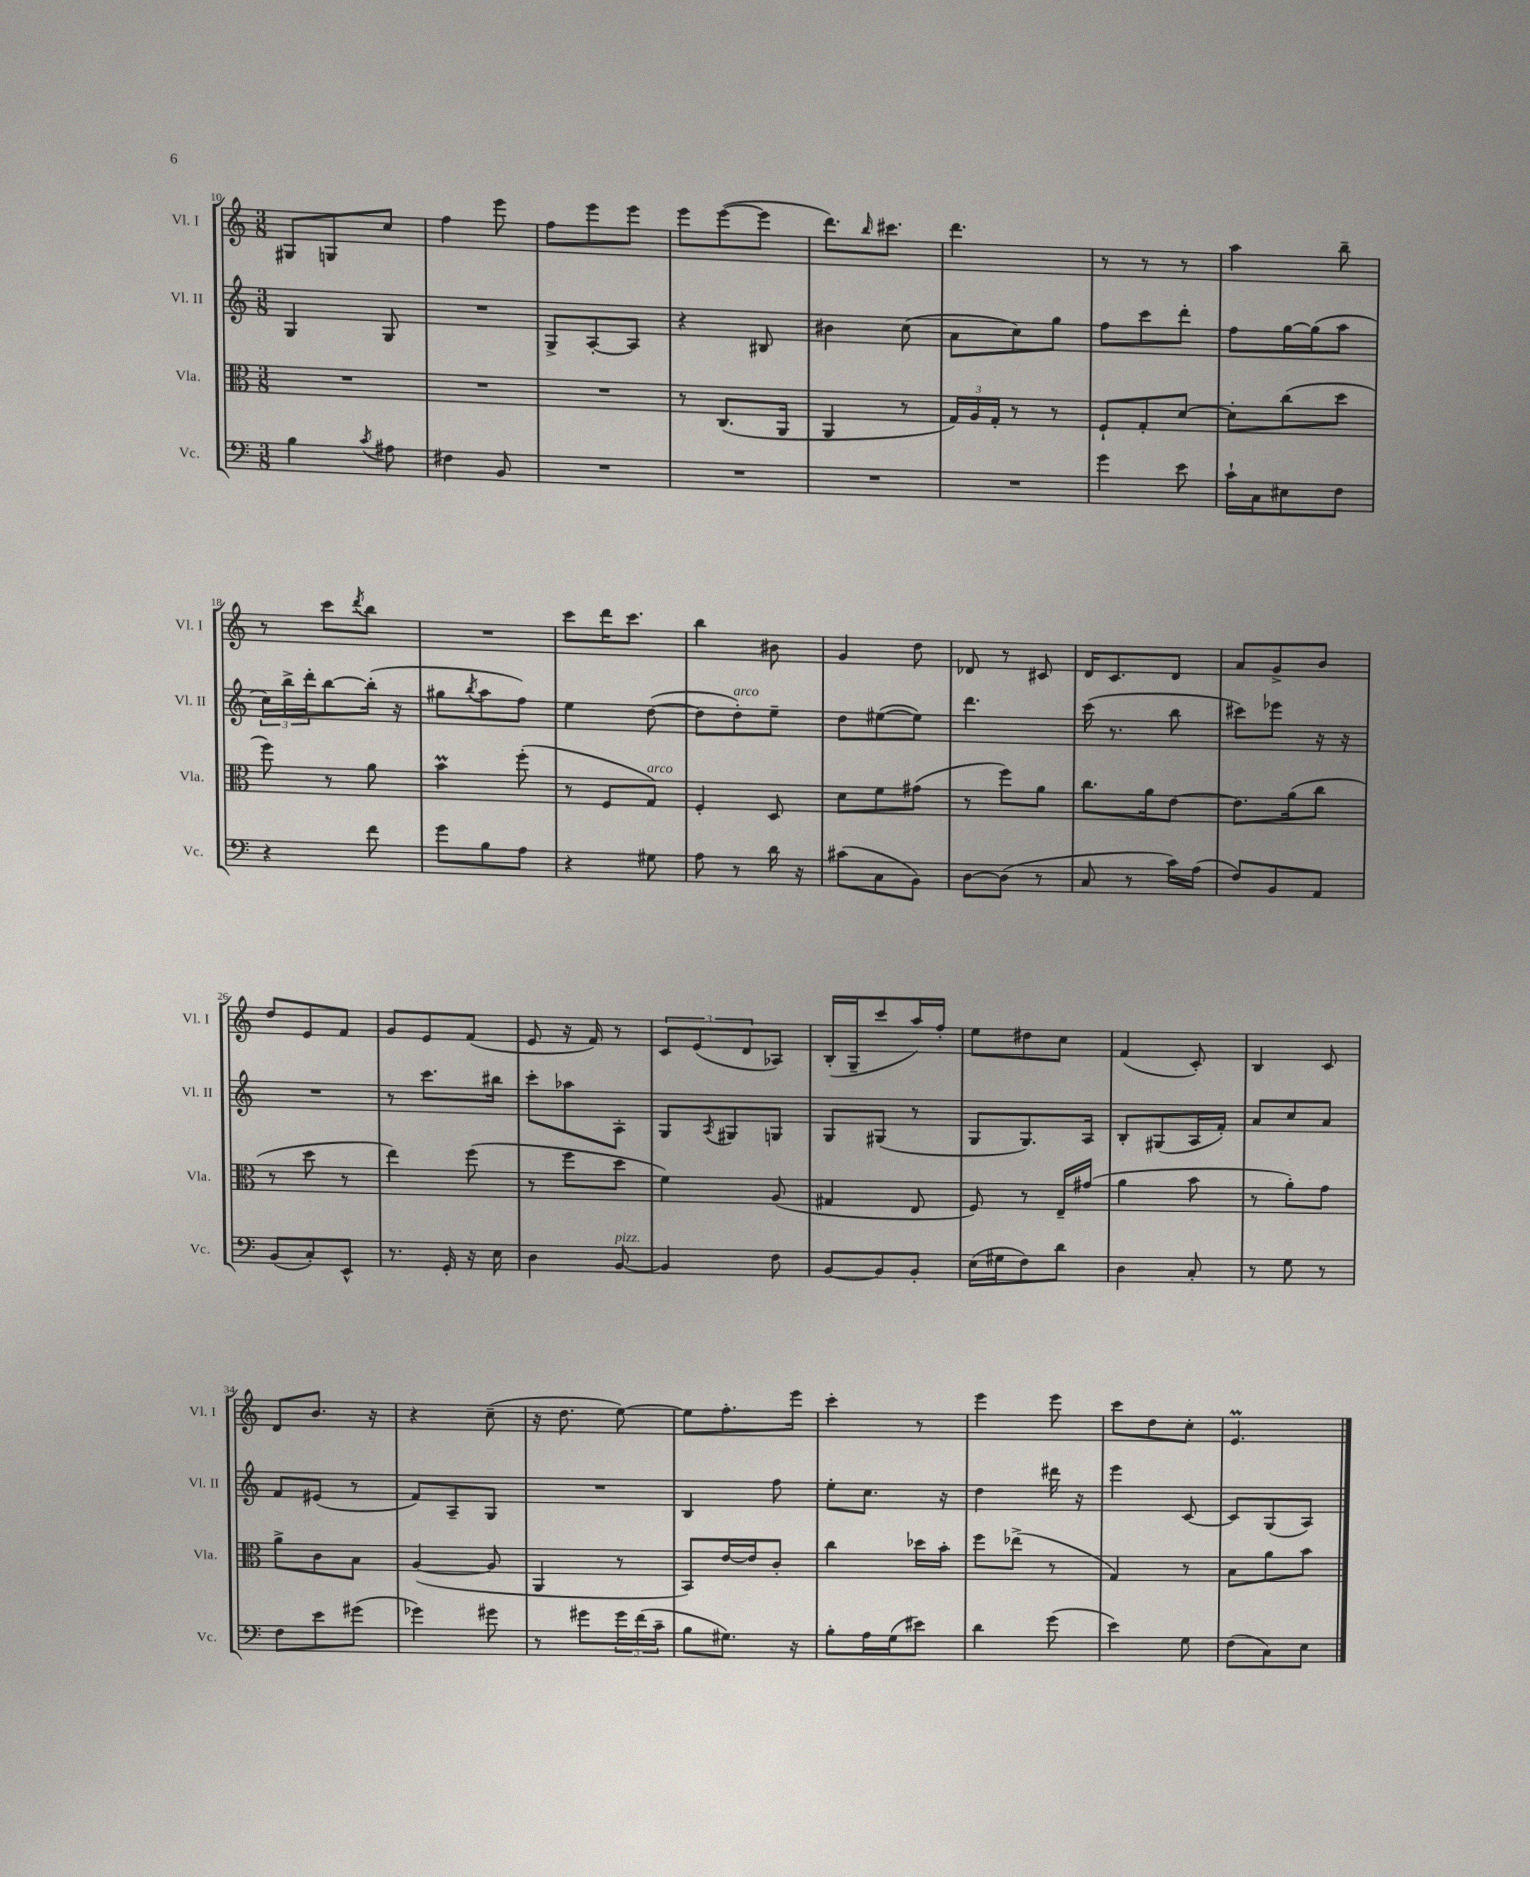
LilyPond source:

<<
\new StaffGroup <<
\new Staff = "s0" \with { instrumentName = "Vl. I" shortInstrumentName = "Vl. I" } {
    \clef treble \key c \major \numericTimeSignature \time 3/8
    gis8 g8 c''8 |
    f''4 e'''8 |
    f''8 e'''8 e'''8 |
    e'''8 e'''8~( e'''8 |
    d'''8.) \grace { b''16 } cis'''8. |
    d'''4. |
    r8 r8 r8 |
    a''4 b''8-- |
    r8 c'''8 \acciaccatura { d'''8 } b''8 |
    R4. |
    c'''8 d'''16 c'''8. |
    b''4 bis'8 |
    g'4 d''8 |
    des'8 r8 cis'8 |
    d'16 c'8. d'8 |
    a'8 g'8-> b'8 |
    d''8 e'8 f'8 |
    g'8 e'8 f'8( |
    e'8 r16 f'16) r8 |
    \tuplet 3/2 { c'8 e'8( d'8 } aes8) |
    b16-.( g16-- c'''8 a''16) f''16-. |
    e''8 dis''8 c''8 |
    f'4( c'8-.) |
    b4 c'8 |
    d'8 b'8. r16 |
    r4 c''8--( |
    r16 d''8. e''8~) |
    e''8 f''8.-. e'''16 |
    c'''4-. r8 |
    e'''4 e'''8 |
    c'''8 d''8 c''8-. |
    e'4.\prall \bar "|." |
}
\new Staff = "s1" \with { instrumentName = "Vl. II" shortInstrumentName = "Vl. II" } {
    \clef treble \key c \major \numericTimeSignature \time 3/8
    g4 g8 |
    R4. |
    g8-> a8~-. a8 |
    r4 bis8 |
    bis'4 c''8( |
    a'8 c''8) g''8 |
    f''8 c'''8 d'''8-. |
    f''8 g''16~ g''16( a''8 |
    \tuplet 3/2 { c''16) b''16-> d'''16-. } b''8~ b''16-.( r16 |
    gis''8 \acciaccatura { b''8 } a''8 f''8) |
    e''4 d''8~( |
    d''8 d''8-.^\markup { \italic "arco" }) e''8-- |
    d''8 eis''8~( eis''8) |
    d'''4. |
    c'''16( r8. b''8 |
    cis'''8) ees'''8 r16 r16 |
    R4. |
    r8 c'''8. bis''16 |
    c'''8-. aes''8 a8-. |
    g8 \acciaccatura { a8 } gis8 g8 |
    g8 gis8( r8 |
    g8 g8.) a16 |
    b8-. gis8( a16 f'16-.) |
    a'8 c''8 a'8 |
    f'8 eis'8( r8 |
    f'8) a8-- g8 |
    R4. |
    b4 f''8 |
    e''8-. c''8. r16 |
    d''4 dis'''16 r16 |
    e'''4 c'8~ |
    c'8 g8( a8) \bar "|." |
}
\new Staff = "s2" \with { instrumentName = "Vla." shortInstrumentName = "Vla." } {
    \clef alto \key c \major \numericTimeSignature \time 3/8
    R4. |
    R4. |
    R4. |
    r8 c8.( a,16 |
    a,4 r8 |
    \tuplet 3/2 { g16) a16 g16-. } r8 r8 |
    f8-! g8-. d'8~ |
    d'8-. c''8( d''8 |
    f''8) r8 a'8 |
    b'4\prall f''8-.( |
    r8 f8 g8^\markup { \italic "arco" }) |
    f4-. d8 |
    d'8 f'8 gis'8( |
    r8 f''8) a'8 |
    c''8. a'16 e'8~ |
    e'8. a'16( c''8 |
    r8 d''8 r8 |
    e''4) f''8( |
    r8 f''8 d''8 |
    f'4) a8( |
    gis4 e8 |
    f8) r8 e16-- gis'16( |
    a'4 b'8 |
    r8 a'8-.) g'8 |
    a'8-> c'8 b8 |
    a4~( a8 |
    a,4 r8 |
    b,8) e'16~ e'16 c'8-. |
    c''4 des''16 b'16-. |
    f''8 ees''8->( r8 |
    g4) r8 |
    b8 a'8 b'8 \bar "|." |
}
\new Staff = "s3" \with { instrumentName = "Vc." shortInstrumentName = "Vc." } {
    \clef bass \key c \major \numericTimeSignature \time 3/8
    b4 \acciaccatura { c'8 } ais8 |
    fis4 b,8 |
    R4. |
    R4. |
    R4. |
    R4. |
    g'4 e'8 |
    c'16-! c16 eis8 f8 |
    r4 f'8 |
    g'8 b8 a8 |
    r4 gis8 |
    a8 r8 d'16 r16 |
    cis'8( c8 b,8) |
    d8~ d8( r8 |
    c8 r8 c'16) a16( |
    f8) b,8 a,8 |
    b,8( c8-.) e,8-^ |
    r8. g,16-. r16 e16 |
    d4 b,8~^\markup { \italic "pizz." } |
    b,4 f8 |
    b,8~ b,8 b,8-. |
    e16( gis16 f8) d'8 |
    d4 c8-. |
    r8 g8 r8 |
    f8 e'8 gis'8( |
    ges'4) gis'8 |
    r8 gis'8 \tuplet 3/2 { gis'16 f'16( c'16-- } |
    b8 gis8.) r16 |
    b8-. a16 g16( eis'8) |
    d'4 g'8( |
    e'4) g8 |
    f8( c8) e8 \bar "|." |
}
>>
>>
\layout { \context { \Score currentBarNumber = #10 } }
